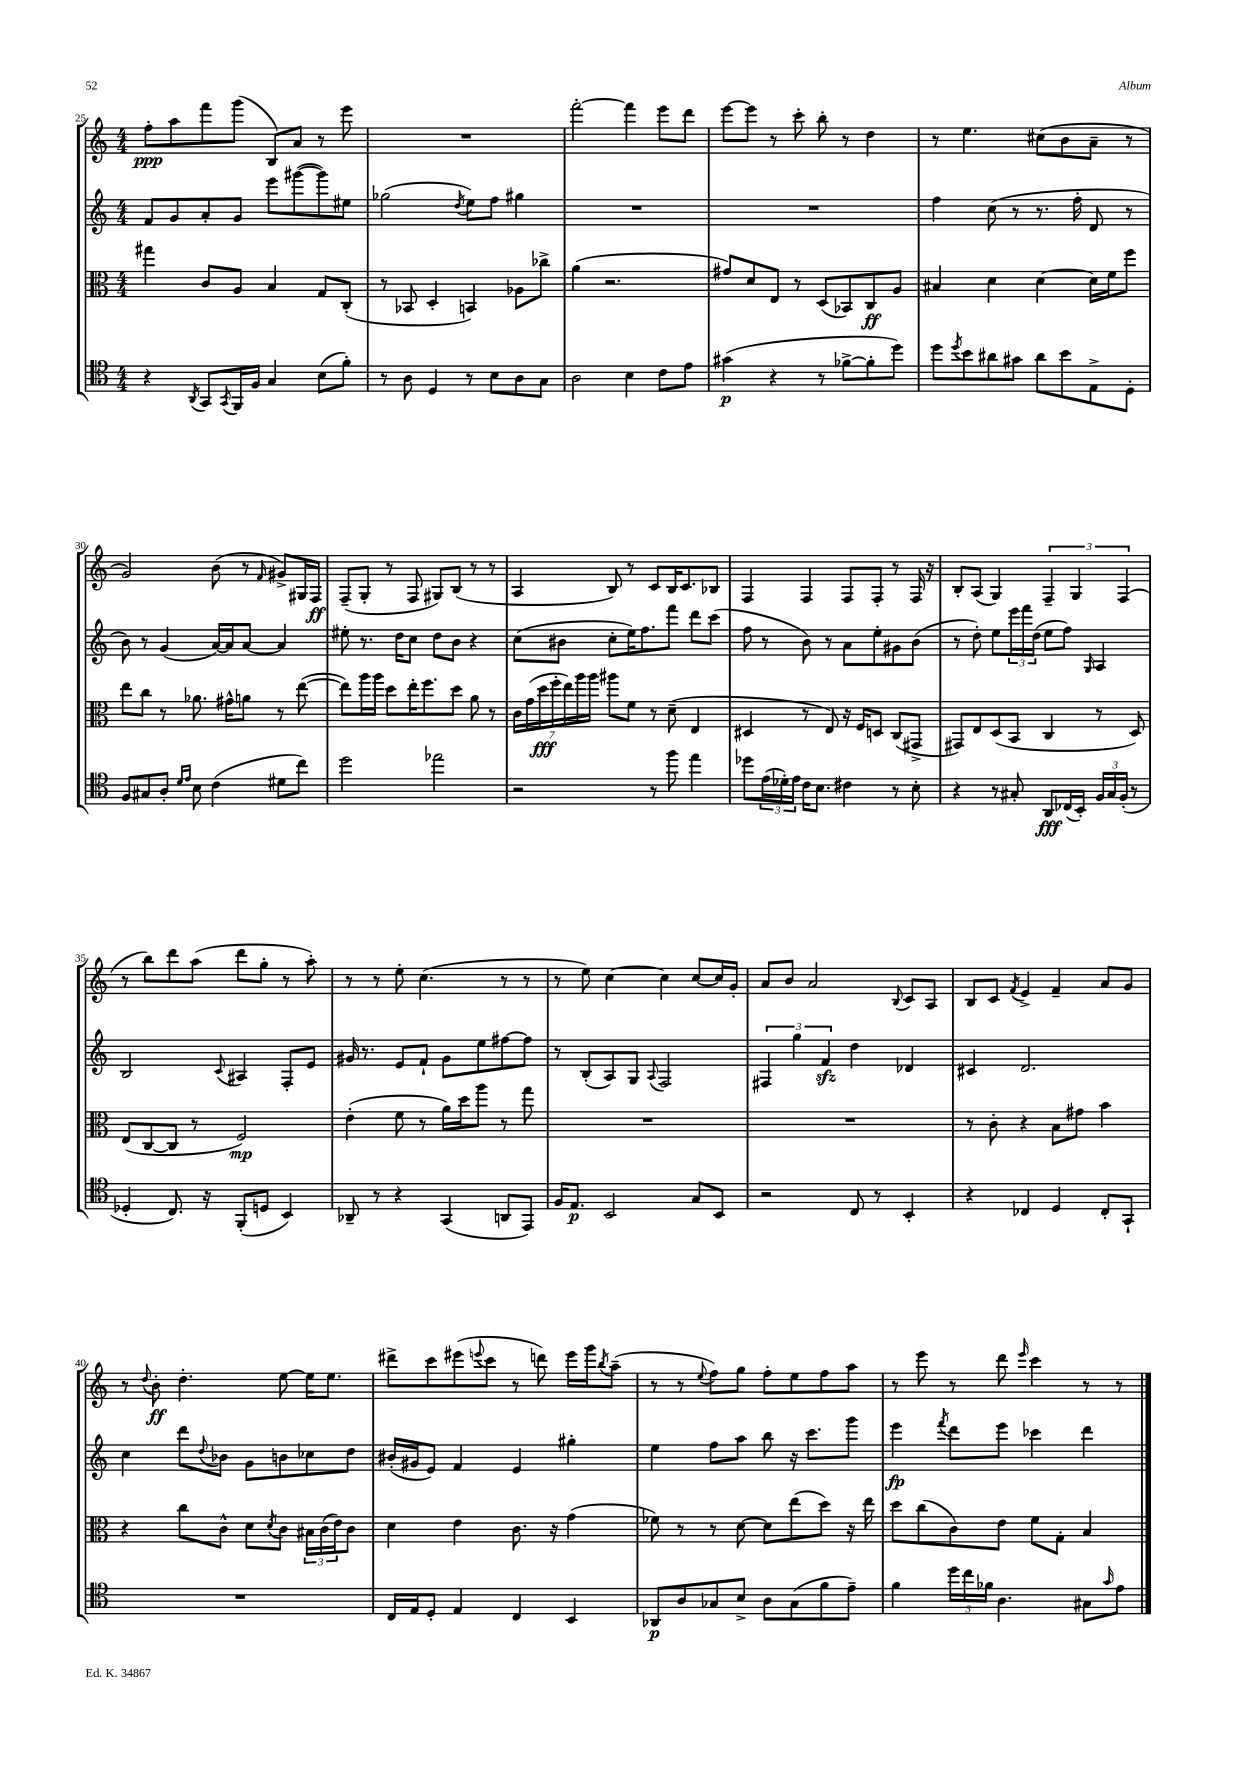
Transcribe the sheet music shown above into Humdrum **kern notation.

**kern	**kern	**kern	**kern
*staff4	*staff3	*staff2	*staff1
*clefC4	*clefC3	*clefG2	*clefG2
*k[]	*k[]	*k[]	*k[]
*M4/4	*M4/4	*M4/4	*M4/4
4r	4gg#\	8f/L	8ff'\L
.	.	8g/	8aa\
8qAA/	.	.	.
8GG/L	8c/L	8a'/	8fff\
8qGG/	.	.	.
16FF/L	8A/J	8g/J	(8ggg\J
16F/JJ	.	.	.
4G/	4B/	8eee\L	8B/L)
.	.	([8ggg#\	8a/J
(8B\L	8G/L	8ggg#\])	8r
8f'\J)	(8C'/J	8ee#\J	8eee\
=	=	=	=
8r	8r	(2gg-\	1r
8A\	8BB-/	.	.
4D/	4D'/	.	.
.	.	8qdd/	.
8r	4BB/)	8ee\L)	.
8B\L	.	8ff\J	.
8A\	8A-\L	4gg#\	.
8G\J	8cc-^\J	.	.
=	=	=	=
2A\	(4a\	1r	[2fff'\
.	2.r	.	.
4B\	.	.	4fff\]
8c\L	.	.	8eee\L
8e\J	.	.	8ddd\J
=	=	=	=
(4g#\	8g#/L)	1r	[8eee\L
.	8d/	.	8eee\]J
4r	8E/J	.	8r
.	8r	.	8ccc'\
8r	(8D/L	.	8bb'\
[8f-^\L	8BB-/)	.	8r
8f-'\]	8C/	.	4dd\
8dd\J)	8A/J	.	.
=	=	=	=
8dd\L	4B#/	4ff\	8r
8qdd/	.	.	.
8b\	.	.	4.ee\
8a#\	4d\	(8cc\	.
8g#\J	.	8r	.
8a#\L	[4d\	8.r	(8cc#\L
8b\	.	.	8b\
.	.	16ff'\	.
8E^\	16d\]LL	8d/	8a~\J
.	16f\J	.	.
8D'\J	8ff\J	8r	8r
=	=	=	=
8F/L	8ee\L	8b\)	2g/)
8G#/	8cc\J	8r	.
8A'/J	8r	(4g/	.
16qqd/LL	.	.	.
16qqe/JJ	.	.	.
8B\	8.a-\	.	.
(4c\	.	[16a/LL)	(8b\
.	16g#^^\LK	16a/]J	.
.	8a\J	[8a/J	8r
.	.	.	16qqf/
8d#\L	8r	4a/]	8g#^/L)
8cc\J)	([8ee\	.	16G#/L
.	.	.	16F/JJ
=	=	=	=
2dd\	8ee\]L)	8ee#'\	(8F~/L
.	16aa\L	8.r	8G'/J
.	16aa\JJ	.	.
.	8dd\L	.	8r
.	.	16dd\LK	.
.	16ee'\K	8cc\J	8F/
.	8.ff\	.	.
2ee-\	.	8dd\L	8G#/L)
.	8dd\J	8b\J	(8B/J
.	8a\	4r	8r
.	8r	.	8r
=	=	=	=
2r	28c\LL	(8cc\L	4A/
.	(28g\	.	.
.	28dd\	.	.
.	28ff'\	.	.
.	.	8b#\J	.
.	28ee\)	.	.
.	28aa\	.	.
.	28aa\JJ	.	.
.	8aa#\L	8cc'\L	8B/)
.	8f\J	16ee\K)	8r
.	.	8.ff\	.
8r	8r	.	8c/L
8ff\	(8d~\	8fff\J	16B/K
.	.	.	8.c/
4ee\	4E/	8ddd\L	.
.	.	(8ccc\J	8B-/J
=	=	=	=
8dd-\L	4D#/	8ff\	4F/
(24e\L	.	8r	.
24d-'\)	.	.	.
24e\JJ	.	.	.
16c\LK	8r	8b\)	4F/
8.B\J	.	.	.
.	8E/)	8r	.
4c#\	16r	8a\L	8F/L
.	16F/LK	.	.
.	8D/J	8ee'\	8F'/J
8r	(8C/L	8g#\	8r
8B'\	8GG#^/J	(8b\J	16F/
.	.	.	16r
=	=	=	=
4r	8GG#/L)	8r	8B'/L
.	8E/	8dd'\)	(8A/J
8r	(8D/	8ee\L	4G/)
8G#'/	8BB/J	24eee\L	.
.	.	24fff\	.
.	.	(24dd\JJ	.
8AA/L	4C/	8ee\L	6F~/
(16C-/L	.	8ff\J)	.
.	.	.	6G/
16BB'/JJ)	.	.	.
.	.	16qqG/	.
24F/LL	8r	4A/	.
24G#/	.	.	.
(24F'/JJ	.	.	(6F/
8r	8D/)	.	.
=	=	=	=
4D-'/	(8E/L	2B/	8r
.	[8C/	.	8bb\L)
8.C/)	8C/]J	.	8ddd\
.	8r	.	(8aa\J
16r	.	.	.
.	.	8qqc/	.
(8FF'/L	2F/)	4A#/	8ddd\L
8D/J	.	.	8gg'\J
4BB/)	.	8F'/L	8r
.	.	8e/J	8aa'\)
=	=	=	=
8AA-~/	(4e'\	16g#/	8r
.	.	8.r	.
8r	.	.	8r
4r	8f\	8e/L	8ee'\
.	8r	8f`/J	(4.cc\
(4GG/	16a\LL)	8g#\L	.
.	16dd\J	.	.
.	8aa\J	8ee\	.
8AA/L	8r	[8ff#\	8r
8EE/J)	8gg\	8ff#\]J	8r
=	=	=	=
16F/LK	1r	8r	8r
8.E/J	.	.	.
.	.	(8B'/L	8ee\)
2BB/	.	8A/)	[4cc\
.	.	8G/J	.
.	.	8qqA/	.
.	.	2F/	4cc\]
8G/L	.	.	[8cc/L
8BB/J	.	.	16cc/]L
.	.	.	16g'/JJ
=	=	=	=
2r	1r	6F#/	8a/L
.	.	.	8b/J
.	.	6gg\	.
.	.	.	2a/
.	.	6f/	.
8C/	.	4dd\	.
8r	.	.	.
.	.	.	8qqB/
4BB'/	.	4d-/	8c/L
.	.	.	8A/J
=	=	=	=
4r	8r	4c#/	8B/L
.	8c'\	.	8c/J
.	.	.	8qf/
4C-/	4r	2.d/	4e^/
4D/	8B\L	.	4f~/
.	8g#\J	.	.
8C-'/L	4b\	.	8a/L
8GG`/J	.	.	8g/J
=	=	=	=
1r	4r	4cc\	8r
.	.	.	8qqdd/
.	.	.	8b'\
.	8cc\L	8ddd\L	4.dd'\
.	.	8qqdd/	.
.	8c^^\J	8b-\J	.
.	8d\L	8g\L	.
.	8qd/	.	.
.	8c\J	8b\	[8ee\
.	24B#\LL	8cc-\	16ee\]LK
.	(24c\	.	.
.	.	.	8.ee\J
.	24e\J)	.	.
.	8c\J	8dd\J	.
=	=	=	=
16C/LL	4d\	(16b#'/LL	8ddd#^\L
16E/J	.	16g#/J	.
8D'/J	.	8e/J)	8ccc\
4E/	4e\	4f/	(8eee#\
.	.	.	8qqeee/
.	.	.	8ccc\J
4C/	8.c\	4e/	8r
.	.	.	8ddd\)
.	16r	.	.
4BB/	(4g\	4gg#'\	16eee\LL
.	.	.	16ggg\J
.	.	.	8qbb/
.	.	.	(8aa~\J
=	=	=	=
8AA-/L	8f-\)	4ee\	8r
8A/	8r	.	8r
.	.	.	8qqee/
8G-/	8r	8ff\L	8ff\L)
8B^/J	[8d\	8aa\J	8gg\J
8A\L	8d\]L	8bb\	8ff'\L
(8G-\	(8ee\	16r	8ee\
.	.	8.ccc\L	.
8f\	8dd\J)	.	8ff\
8e~\J)	16r	8ggg\J	8aa\J
.	16ee\	.	.
=	=	=	=
4f\	8dd\L	4eee\	8r
.	(8cc\	.	8eee\
.	.	8qfff/	.
24dd\LL	8c\)	8ddd\L	8r
24cc\	.	.	.
24f-\JJ	.	.	.
4.A\	8e\J	8eee\J	8ddd\
.	.	.	16qqeee/
.	8f\L	4ccc-\	4ccc\
.	8G'\J	.	.
8G#\L	4B/	4ddd\	8r
16qqg/	.	.	.
8e\J	.	.	8r
==	==	==	==
*-	*-	*-	*-
